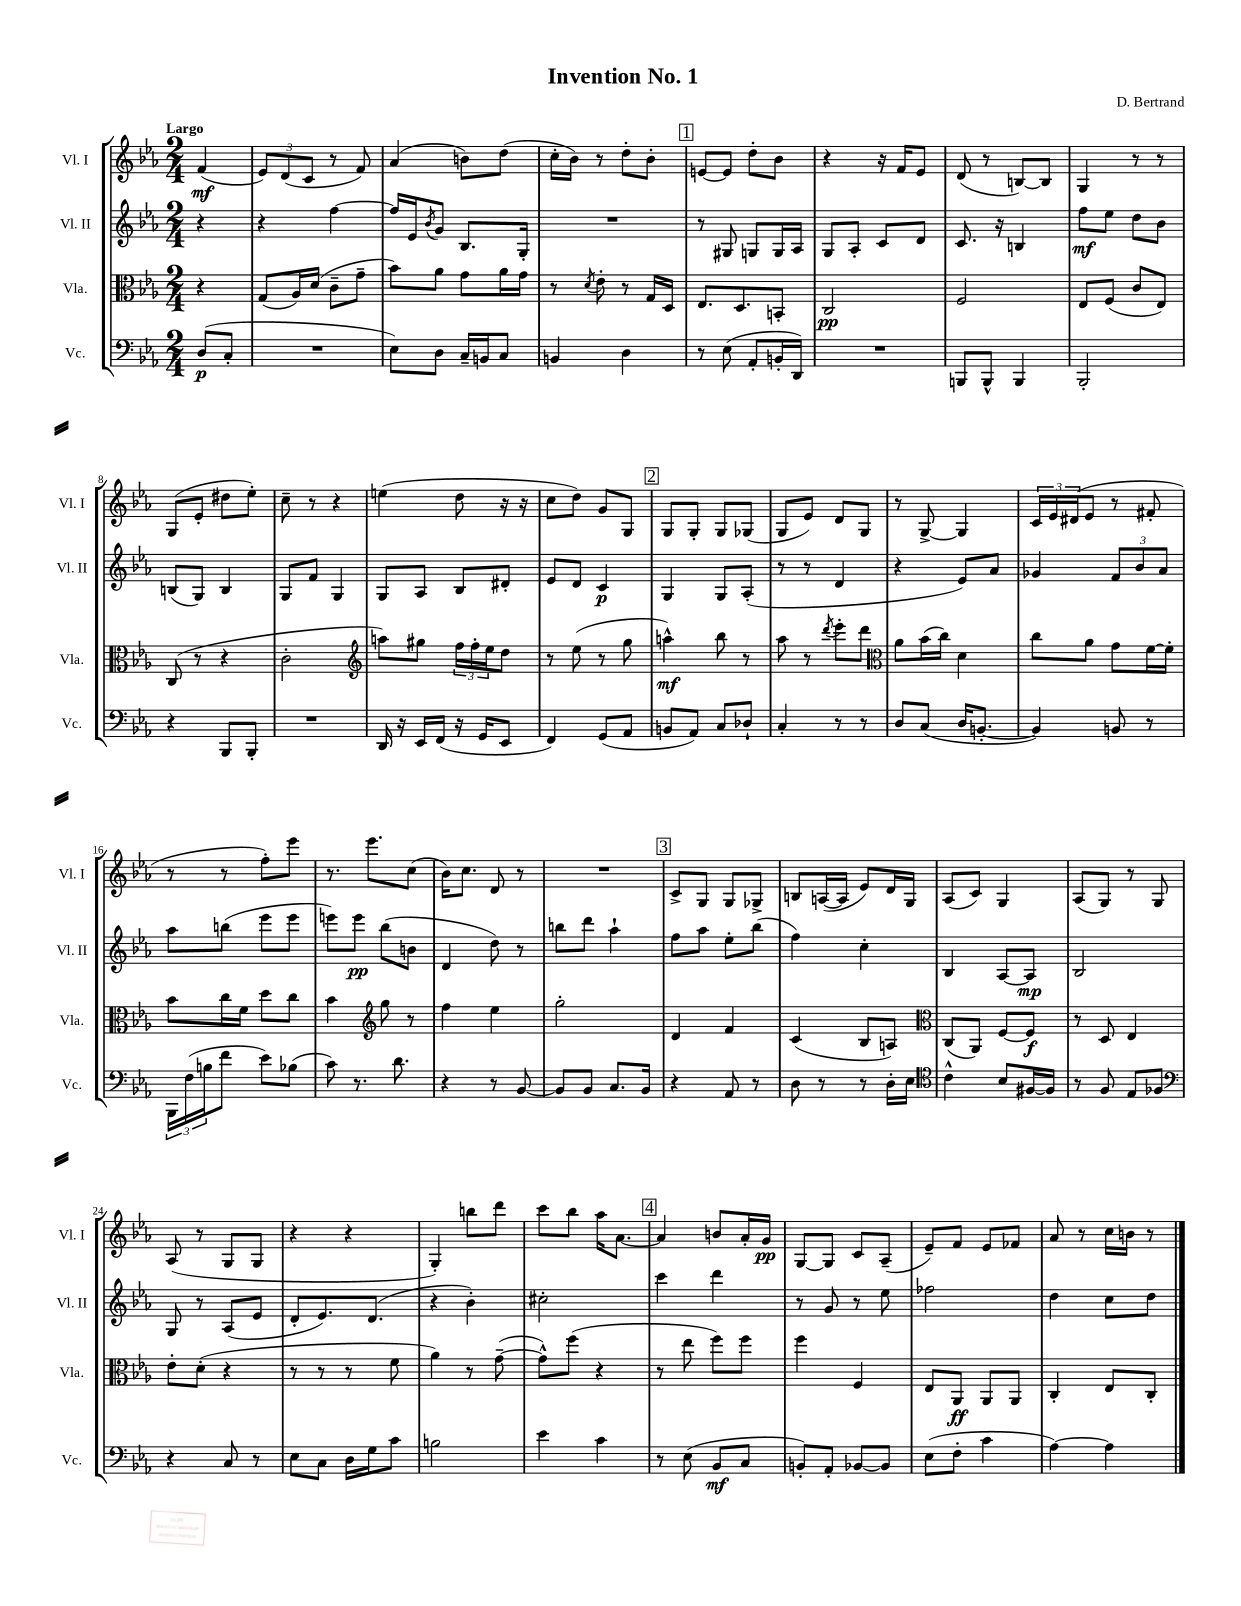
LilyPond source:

\header { title = "Invention No. 1" composer = "D. Bertrand" }
<<
\new StaffGroup <<
\new Staff = "s0" \with { instrumentName = "Vl. I" shortInstrumentName = "Vl. I" } {
    \clef treble \key ees \major \numericTimeSignature \time 2/4 \partial 4 \tempo "Largo"
    f'4\mf( |
    \tuplet 3/2 { ees'8) d'8( c'8 } r8 f'8) |
    aes'4( b'8) d''8( |
    c''16-. bes'16) r8 d''8-. bes'8-. |
    \mark \markup { \box "1" } e'8~ e'8 d''8-. bes'8 |
    r4 r16 f'16 ees'8 |
    d'8( r8 b8~) b8 |
    g4 r8 r8 |
    g8( ees'8-. dis''8 ees''8-.) |
    c''8-- r8 r4 |
    e''4( d''8 r16 r16 |
    c''8 d''8) g'8 g8 |
    \mark \markup { \box "2" } g8 g8-. g8 ges8( |
    g8 ees'8) d'8 g8 |
    r8 g8~-> g4 |
    \tuplet 3/2 { c'16 ees'16 dis'16( } ees'8 r8 fis'8-. |
    r8 r8 f''8-.) ees'''8 |
    r8. ees'''8. c''8( |
    bes'16) c''8. d'8 r8 |
    R2 |
    \mark \markup { \box "3" } c'8-> g8 g8 ges8-> |
    b8 a16~( a16 ees'8) d'16 g16 |
    aes8( c'8) g4 |
    aes8( g8) r8 g8 |
    aes8( r8 g8 g8 |
    r4 r4 |
    g4-.) b''8 d'''8 |
    c'''8 bes''8 aes''16 aes'8.~ |
    \mark \markup { \box "4" } aes'4 b'8 aes'16-. g'16\pp |
    g8~ g8 c'8 aes8--( |
    ees'8--) f'8 ees'8 fes'8 |
    aes'8 r8 c''16 b'16 r8 \bar "|." |
}
\new Staff = "s1" \with { instrumentName = "Vl. II" shortInstrumentName = "Vl. II" } {
    \clef treble \key ees \major \numericTimeSignature \time 2/4 \partial 4
    r4 |
    r4 f''4~ |
    f''16 ees'16 \acciaccatura { bes'8 } g'8 bes8. g16-. |
    R2 |
    \mark \markup { \box "1" } r8 gis8 g8 g16 aes16 |
    g8 aes8-. c'8 d'8 |
    c'8. r16 b4 |
    f''8\mf ees''8 d''8 bes'8 |
    b8( g8) b4 |
    g8 f'8 g4 |
    g8 aes8 bes8 dis'8-. |
    ees'8 d'8 c'4\p |
    \mark \markup { \box "2" } g4 g8 aes8-.( |
    r8 r8 d'4 |
    r4 ees'8) aes'8 |
    ges'4 \tuplet 3/2 { f'8 bes'8 aes'8 } |
    aes''8 b''8( ees'''8 ees'''8 |
    e'''8) e'''8\pp bes''8( b'8 |
    d'4 d''8) r8 |
    b''8 d'''8 aes''4-! |
    \mark \markup { \box "3" } f''8 aes''8 ees''8-. bes''8( |
    f''4) c''4-. |
    bes4 aes8~ aes8\mp |
    bes2 |
    g8 r8 aes8( ees'8 |
    d'8-. ees'8.) d'8.( |
    r4 bes'4-.) |
    cis''2-. |
    \mark \markup { \box "4" } c'''4 d'''4 |
    r8 g'8 r8 ees''8 |
    fes''2 |
    d''4 c''8 d''8 \bar "|." |
}
\new Staff = "s2" \with { instrumentName = "Vla." shortInstrumentName = "Vla." } {
    \clef alto \key ees \major \numericTimeSignature \time 2/4 \partial 4
    r4 |
    g8( aes16) d'16( c'8-- g'8-- |
    bes'8) aes'8 g'8 aes'16 g'16 |
    r8 \acciaccatura { d'8 } ees'8-. r8 g16 d16 |
    \mark \markup { \box "1" } ees8. d8. b,8-. |
    c2\pp |
    f2 |
    ees8 f8( c'8 ees8) |
    c8( r8 r4 |
    c'2-. |
    \clef treble a''8) gis''8 \tuplet 3/2 { f''16 f''16-. ees''16 } d''8 |
    r8 ees''8( r8 g''8 |
    \mark \markup { \box "2" } a''4-^\mf) bes''8 r8 |
    aes''8 r8 \acciaccatura { d'''8 } ees'''8-. d'''8 |
    \clef alto aes'8 bes'16( c''16) d'4 |
    c''8 aes'8 g'8 f'16~ f'16-. |
    bes'8 c''16 f'16 d''8 c''8 |
    bes'4 \clef treble g''8 r8 |
    f''4 ees''4 |
    g''2-. |
    \mark \markup { \box "3" } d'4 f'4 |
    c'4( bes8 a8) |
    \clef alto c8( aes,8) f8~ f8\f |
    r8 d8 ees4 |
    ees'8-. d'8-.( r4 |
    r8 r8 r8 f'8 |
    aes'4) r8 g'8~--( |
    g'8-^) f''8( r4 |
    \mark \markup { \box "4" } r8 ees''8 f''8) f''8 |
    f''4 f4 |
    ees8 aes,8\ff aes,8 aes,8 |
    c4-. ees8 c8-. \bar "|." |
}
\new Staff = "s3" \with { instrumentName = "Vc." shortInstrumentName = "Vc." } {
    \clef bass \key ees \major \numericTimeSignature \time 2/4 \partial 4
    d8\p( c8-. |
    R2 |
    ees8) d8 c16-- b,16 c8 |
    b,4 d4 |
    \mark \markup { \box "1" } r8 ees8( aes,8-. b,16-. d,16) |
    R2 |
    b,,8 b,,8-^ b,,4 |
    bes,,2-. |
    r4 bes,,8 bes,,8-. |
    R2 |
    d,16 r16 ees,16 f,16( r16 g,16 ees,8 |
    f,4) g,8( aes,8 |
    \mark \markup { \box "2" } b,8 aes,8) c8 des8-! |
    c4-. r8 r8 |
    d8 c8( d16 b,8.~-. |
    b,4) b,8 r8 |
    \tuplet 3/2 { bes,,16 f16( b16 } f'8 ees'8) bes8( |
    c'8) r8. d'8. |
    r4 r8 bes,8~ |
    bes,8 bes,8 c8. bes,16 |
    \mark \markup { \box "3" } r4 aes,8 r8 |
    d8 r8 r8 d16-. ees16 |
    \clef tenor c'4-^ bes8 fis16~ fis16 |
    r8 f8 ees8 fes8 |
    \clef bass r4 c8 r8 |
    ees8 c8 d16 g16 c'8 |
    b2 |
    ees'4 c'4 |
    \mark \markup { \box "4" } r8 ees8( bes,8\mf c8 |
    b,8-.) aes,8-. bes,8~ bes,8 |
    ees8( f8-. c'4 |
    aes4~) aes4 \bar "|." |
}
>>
>>
